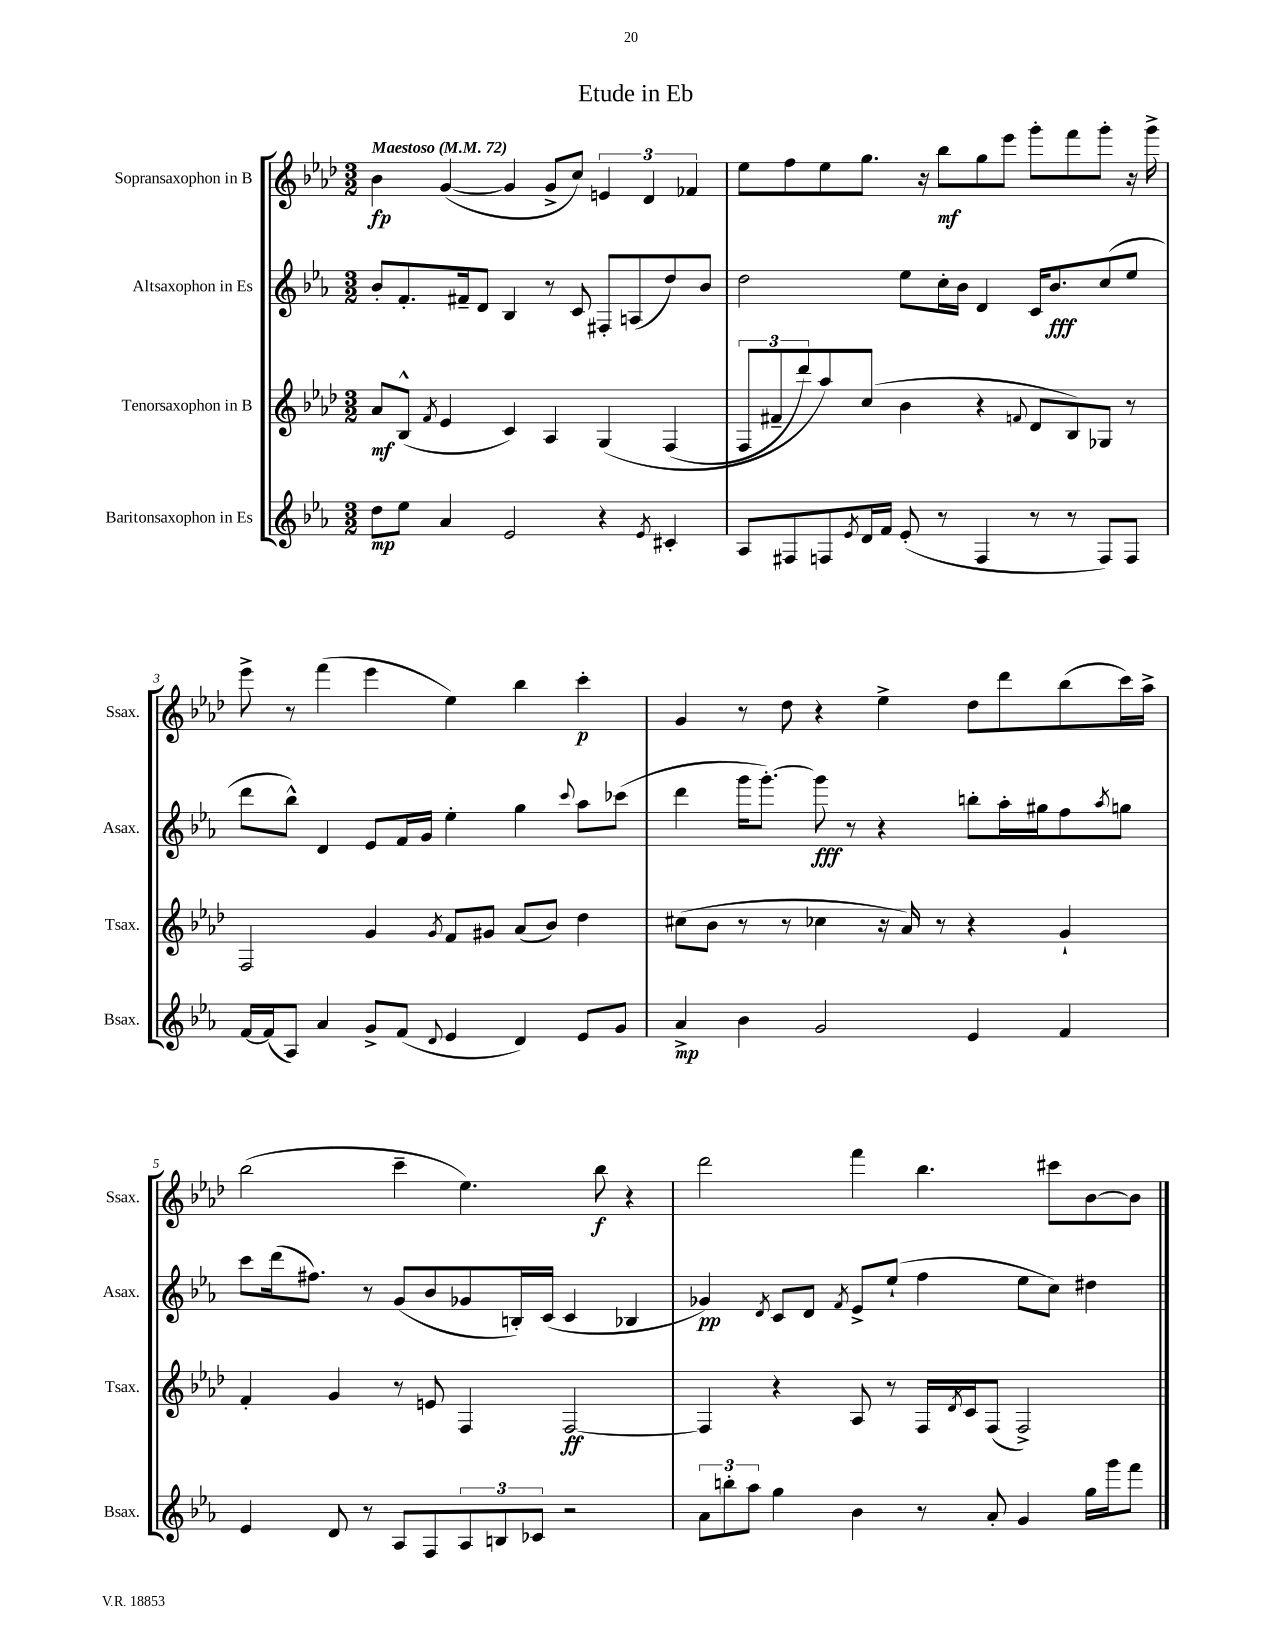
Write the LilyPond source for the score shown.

\header { title = "Etude in Eb" }
<<
\new StaffGroup <<
\new Staff = "s0" \with { instrumentName = "Sopransaxophon in B" shortInstrumentName = "Ssax." } {
    \clef treble \key aes \major \numericTimeSignature \time 3/2 \tempo "Maestoso" 4 = 72
    bes'4\fp g'4~( g'4 g'8-> c''8) \tuplet 3/2 { e'4 des'4 fes'4 } |
    ees''8 f''8 ees''8 g''8. r16 bes''8\mf g''8 ees'''8 g'''8-. f'''8 g'''8-. r16 g'''16-> |
    ees'''8-> r8 f'''4( ees'''4 ees''4) bes''4 c'''4-.\p |
    g'4 r8 des''8 r4 ees''4-> des''8 des'''8 bes''8( c'''16) aes''16-> |
    bes''2( c'''4-- ees''4.) bes''8\f r4 |
    des'''2 f'''4 bes''4. cis'''8 bes'8~ bes'8 \bar "|." |
}
\new Staff = "s1" \with { instrumentName = "Altsaxophon in Es" shortInstrumentName = "Asax." } {
    \clef treble \key ees \major \numericTimeSignature \time 3/2
    bes'8-. f'8.-. fis'16-- d'8 bes4 r8 c'8 fis8-. a8( d''8) bes'8 |
    d''2 ees''8 c''16-. bes'16 d'4 c'16 bes'8.\fff c''8( ees''8 |
    d'''8 bes''8-^) d'4 ees'8 f'16 g'16 ees''4-. g''4 \appoggiatura { c'''8 } aes''8 ces'''8( |
    d'''4 g'''16 g'''8.~-.) g'''8\fff r8 r4 b''8-. aes''16-. gis''16 f''8 \acciaccatura { aes''8 } g''8 |
    c'''8 d'''16( fis''8.) r8 g'8( bes'8 ges'8 b16-.) c'16( c'4 bes4 |
    ges'4\pp) \acciaccatura { d'8 } c'8 d'8 \acciaccatura { f'8 } ees'8-> ees''8-!( f''4 ees''8 c''8) dis''4 \bar "|." |
}
\new Staff = "s2" \with { instrumentName = "Tenorsaxophon in B" shortInstrumentName = "Tsax." } {
    \clef treble \key aes \major \numericTimeSignature \time 3/2
    aes'8\mf bes8-^( \acciaccatura { f'8 } ees'4 c'4) aes4 g4\( f4( |
    \tuplet 3/2 { f8 fis'8-- des'''8) } aes''8\) c''8( bes'4 r4 \appoggiatura { f'8 } des'8 bes8) ges8 r8 |
    f2 g'4 \acciaccatura { g'8 } f'8 gis'8 aes'8( bes'8) des''4 |
    cis''8( bes'8 r8 r8 ces''4 r16 aes'16) r8 r4 g'4-! |
    f'4-. g'4 r8 e'8 f4 f2~\ff |
    f4 r4 aes8 r8 f16 \acciaccatura { des'8 } c'16 f8( f2->) \bar "|." |
}
\new Staff = "s3" \with { instrumentName = "Baritonsaxophon in Es" shortInstrumentName = "Bsax." } {
    \clef treble \key ees \major \numericTimeSignature \time 3/2
    d''8\mp ees''8 aes'4 ees'2 r4 \acciaccatura { ees'8 } cis'4-. |
    aes8 fis8 f8 \acciaccatura { ees'8 } d'16 f'16 ees'8-.( r8 f4 r8 r8 f8) f8 |
    f'16~ f'16( aes8) aes'4 g'8-> f'8( \appoggiatura { d'8 } ees'4 d'4) ees'8 g'8 |
    aes'4->\mp bes'4 g'2 ees'4 f'4 |
    ees'4 d'8 r8 aes8 f8 \tuplet 3/2 { aes8 b8 ces'8 } r2 |
    \tuplet 3/2 { aes'8 b''8-. aes''8 } g''4 bes'4 r8 aes'8-. g'4 g''16 g'''16 f'''8 \bar "|." |
}
>>
>>
